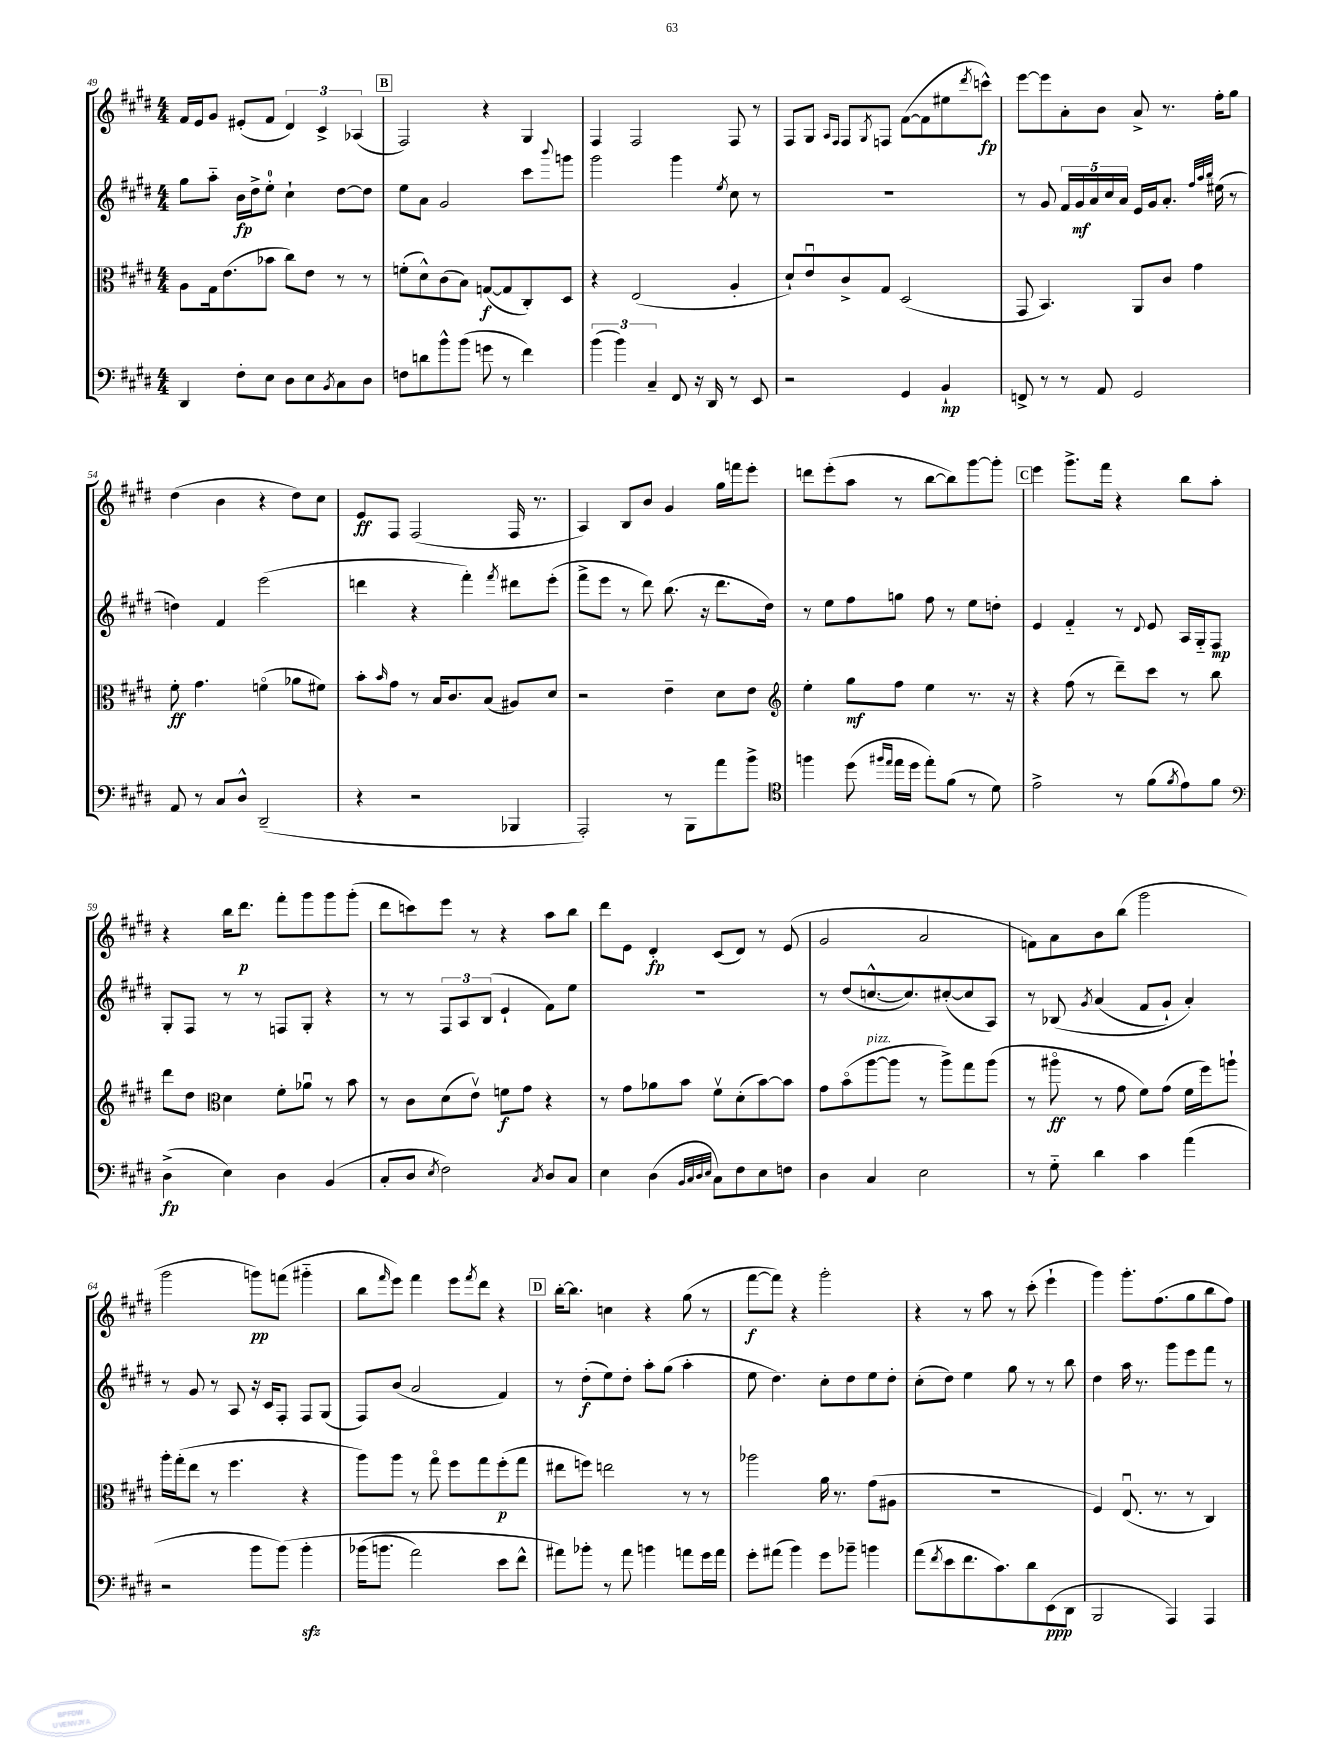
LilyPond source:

<<
\new StaffGroup <<
\new Staff = "s0" {
    \clef treble \key e \major \numericTimeSignature \time 4/4
    fis'16 e'16 gis'8 eis'8-.( fis'8 \tuplet 3/2 { dis'4) cis'4-> aes4( } |
    \mark \markup { \box "B" } fis2) r4 gis4 |
    fis4 fis2 fis8 r8 |
    fis8 gis8 \grace { a16 fis16 } fis8 \acciaccatura { gis8 } f8 fis'8~( fis'8 eis''8 \acciaccatura { dis'''8 } c'''8-^\fp) |
    e'''8~ e'''8 a'8-. b'8 a'8-> r8. fis''16-. gis''8 |
    dis''4( b'4 r4 dis''8) cis''8 |
    e'8\ff fis8 fis2( fis16 r8. |
    a4) b8 b'8 gis'4 gis''16 f'''16 e'''8-. |
    d'''8 e'''8-.( a''8 r8 b''8~ b''8) gis'''8~ gis'''8-. |
    \mark \markup { \box "C" } e'''4 gis'''8.-> fis'''16 r4 b''8 a''8-. |
    r4 b''16 dis'''8.\p fis'''8-. gis'''8 gis'''8 gis'''8-.( |
    dis'''8 c'''8) e'''8 r8 r4 a''8 b''8 |
    dis'''8 e'8 dis'4-.\fp cis'8( dis'8) r8 e'8( |
    gis'2 a'2 |
    f'8) a'8 b'8 b''8( gis'''2 |
    gis'''2 g'''8\pp) f'''8( gis'''4-_ |
    b''8 \grace { fis'''16 } e'''8) fis'''4 e'''8 \acciaccatura { fis'''8 } dis'''8 r4 |
    \mark \markup { \box "D" } b''16~-. b''8. c''4 r4 gis''8( r8 |
    fis'''8~\f fis'''8) r4 gis'''2-. |
    r4 r8 a''8 r8 cis'''8-.( e'''4-! |
    gis'''4) gis'''8.-. fis''8.( gis''8 b''8 fis''8) \bar "|." |
}
\new Staff = "s1" {
    \clef treble \key e \major \numericTimeSignature \time 4/4
    gis''8 a''8-_ b'16\fp dis''16-> e''8-0-. cis''4-! dis''8~ dis''8 |
    \mark \markup { \box "B" } e''8 a'8 gis'2 cis'''8 \appoggiatura { b'''8 } g'''8 |
    gis'''2 gis'''4 \acciaccatura { e''8 } cis''8 r8 |
    R1 |
    r8 gis'8 \tuplet 5/4 { fis'16 gis'16\mf a'16 cis''16 a'16 } e'16 gis'16 a'8.-. \grace { fis''32 a''32 b''32 } eis''16( r8 |
    d''4) fis'4 e'''2( |
    d'''4 r4 fis'''4-.) \acciaccatura { fis'''8 } dis'''8 e'''8-.( |
    fis'''8-> e'''8 r8 dis'''8) b''8.( r16 dis'''8. dis''16) |
    r8 e''8 fis''8 g''8 fis''8 r8 e''8 d''8-. |
    \mark \markup { \box "C" } e'4 fis'4-_ r8 \appoggiatura { dis'8 } e'8 a16 gis16-_ fis8\mp |
    gis8-. fis8 r8 r8 f8 gis8-. r4 |
    r8 r8 \tuplet 3/2 { fis8 a8 b8( } e'4-! fis'8) e''8 |
    R1 |
    r8 dis''8( c''8.~-^ c''8.) cis''8~-.( cis''8 a8) |
    r8 bes8\( \acciaccatura { gis'8 } a'4( fis'8 gis'8-!) a'4-.\) |
    r8 gis'8 r8 a8 r16 cis'16 fis8-. fis8 gis8( |
    fis8) b'8( a'2 fis'4) |
    \mark \markup { \box "D" } r8 dis''8-.\f( e''8) dis''8-. a''8-. gis''8( a''4-. |
    e''8 dis''4.) cis''8-. dis''8 e''8 dis''8-. |
    cis''8-.( dis''8) e''4 gis''8 r8 r8 b''8 |
    dis''4 a''16 r8. gis'''8 e'''8 fis'''8 r8 \bar "|." |
}
\new Staff = "s2" {
    \clef alto \key e \major \numericTimeSignature \time 4/4
    a8 gis16 e'8.( bes'8 cis''8) e'8 r8 r8 |
    \mark \markup { \box "B" } f'8-.( dis'8-^) cis'8( b8) g8~\f( g8 cis8-.) dis8 |
    r4 e2( a4-. |
    dis'8-!) e'8\downbow cis'8-> gis8 dis2( |
    gis,8 b,4.) a,8 cis'8 gis'4 |
    fis'8-.\ff gis'4. f'4\flageolet( aes'8 fis'8) |
    b'8-. \grace { b'16 } gis'8 r8 b16 cis'8. b8( ais8) dis'8 |
    r2 e'4-- dis'8 e'8 |
    \clef treble e''4-. gis''8\mf fis''8 e''4 r8. r16 |
    \mark \markup { \box "C" } r4 fis''8( r8 dis'''8--) cis'''8 r8 b''8 |
    dis'''8 dis''8 \clef alto dis'4 fis'8-. aes'8\downbow r8 b'8 |
    r8 cis'8 dis'8( e'8\upbow) f'8\f gis'8 r4 |
    r8 gis'8 aes'8 b'8 fis'8\upbow dis'8-.( b'8~) b'8 |
    gis'8 b'8\flageolet( a''8~^\markup { \italic "pizz." } a''8 r8 a''8->) gis''8 a''8( |
    r8 ais''8\flageolet\ff r8 gis'8 fis'8) gis'8( fis'16 fis''16) a''8-! |
    a''16-. gis''16-.( e''8 r8 fis''4. r4 |
    a''8) a''8 r8 gis''8\flageolet fis''8 gis''8 fis''8-.\p( gis''8 |
    \mark \markup { \box "D" } eis''8 f''8) e''2 r8 r8 |
    aes''2 a'16 r8. gis'8( ais8 |
    R1 |
    fis4) e8.\downbow( r8. r8 cis4) \bar "|." |
}
\new Staff = "s3" {
    \clef bass \key e \major \numericTimeSignature \time 4/4
    dis,4 fis8-. e8 dis8 e8 \acciaccatura { b,8 } cis8 dis8 |
    \mark \markup { \box "B" } f8 d'8 b'8-^ b'8( g'8 r8 fis'4) |
    \tuplet 3/2 { b'4( b'4) cis4-- } fis,8 r16 dis,16 r8 e,8 |
    r2 gis,4 b,4-!\mp |
    f,8-> r8 r8 a,8 gis,2 |
    a,8 r8 cis8 dis8-^ dis,2--( |
    r4 r2 bes,,4 |
    a,,2-.) r8 b,,8 a'8 b'8-> |
    \clef tenor f''4 dis''8( \grace { fis''16 e''16 } e''16 dis''16 e''8-.) fis'8( r8 dis'8) |
    \mark \markup { \box "C" } e'2-> r8 fis'8( \acciaccatura { fis'8 } e'8) fis'8 |
    \clef bass dis4->\fp( e4) dis4 b,4( |
    cis8-. dis8 \acciaccatura { e8 } fis2) \acciaccatura { cis8 } dis8 cis8 |
    e4 dis4( \grace { b,32 cis32 dis32 e32 } cis8) fis8 e8 f8 |
    dis4 cis4 e2 |
    r8 gis8-_ dis'4 cis'4 a'4( |
    r2 b'8 b'8)\( b'4-.\sfz |
    bes'16( b'8. a'2) e'8 fis'8-^ |
    \mark \markup { \box "D" } ais'8\) bes'8-. r8 ais'8 b'4 a'8 gis'16 a'16 |
    gis'8-. ais'8( b'4) gis'8 bes'8-- b'4 |
    a'8( \acciaccatura { fis'8 } e'8 fis'8. cis'8.) dis'8 e,8\ppp( dis,8 |
    b,,2 a,,4) a,,4 \bar "|." |
}
>>
>>
\layout { \context { \Score currentBarNumber = #49 } }
